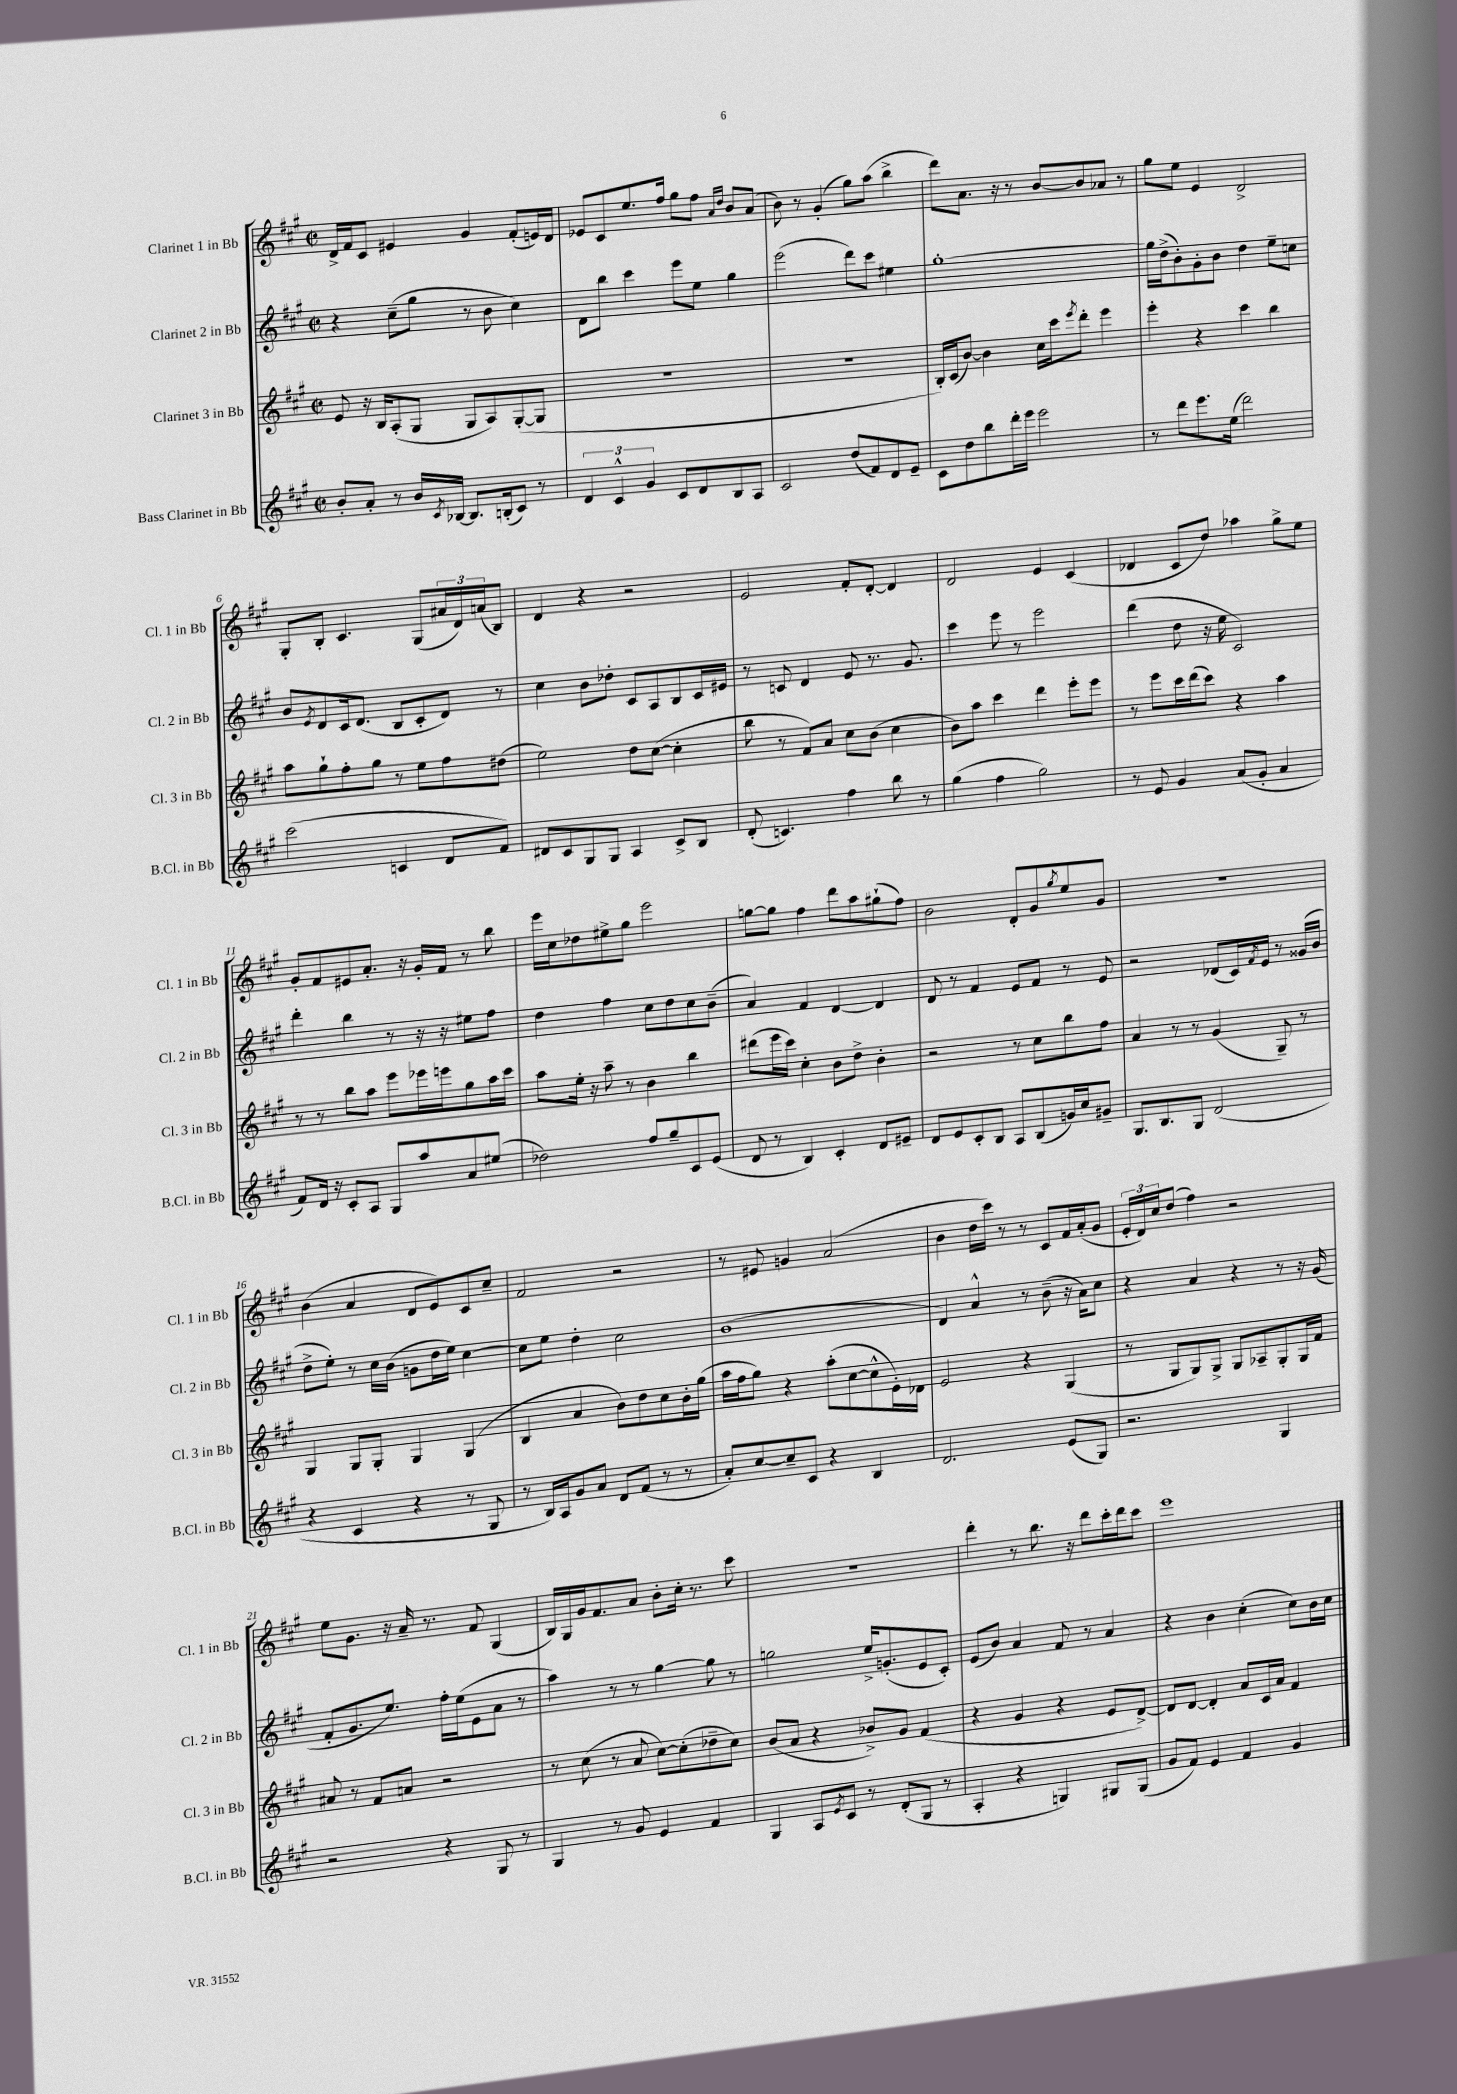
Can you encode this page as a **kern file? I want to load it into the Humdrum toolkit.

**kern	**kern	**kern	**kern
*staff4	*staff3	*staff2	*staff1
*clefG2	*clefG2	*clefG2	*clefG2
*k[f#c#g#]	*k[f#c#g#]	*k[f#c#g#]	*k[f#c#g#]
*M2/2	*M2/2	*M2/2	*M2/2
*met(c|)	*met(c|)	*met(c|)	*met(c|)
8b'/L	8e/	4r	16d^/LL
.	.	.	16f#/J
8a'/J	16r	.	8c#/J
.	16B/LK	.	.
8r	(8A'/	(8cc#~\L	4e#/
16b/LL	8G#/J	8gg#\J	.
8qc#/	.	.	.
[16B-/JJ	.	.	.
8.B-/]L	8G#/L	8r	4g#/
.	8A/)	8b\	.
(16B'/k	.	.	.
8c#/J)	([8G#'/	4cc#\)	(8f#'/L
8r	8G#/]J	.	16e/L)
.	.	.	16d/JJ
=	=	=	=
6d/	1r	8d\L	8e-/L
.	.	8bb\J	8c#/
6c#^^/	.	.	.
.	.	4ccc#\	8.ee/
6g#/	.	.	.
.	.	.	16ff#/Jk
8c#/L	.	8eee\L	8gg#\L
8d/	.	8ee\J	8ff#\J
.	.	.	16qqa/LL
.	.	.	16qqdd/JJ
8B/	.	4gg#\	8b/L
8A/J	.	.	(8a/J
=	=	=	=
2c#/	1r	(2eee\	8b\)
.	.	.	8r
.	.	.	(4g#'/
(8dd/L	.	8ddd\L)	8gg#\L)
8f#/)	.	8ccc#\J	(8aa\J
8d/	.	4ee#\	4bb^\
8e~/J	.	.	.
=	=	=	=
8c#\L	16B'/LL)	[1gg#'	8ddd\L)
.	(16c#/J	.	.
8dd\	[8b/J)	.	8.a\J
8bb\	4b\]	.	.
.	.	.	16r
16ddd'\L	.	.	8r
16eee\JJ	.	.	.
2eee\	16cc#\LL	.	[8b/L
.	16ccc#\J	.	.
.	8qeee/	.	.
.	8ddd'\J	.	8b/]
.	4eee\	.	8a-/J
.	.	.	8r
=	=	=	=
8r	4eee'\	16gg#\]LL	8gg#\L
.	.	(16dd^\J	.
8ddd\L	.	8b'\)	8ee\J
8.eee\	4r	8g#'\	4e/
.	.	8b\J	.
(16ee\Jk	.	.	.
2ddd\)	4ccc#\	4dd\	2d^/
.	4bb\	8ee~\L	.
.	.	8cc\J	.
=	=	=	=
(2ccc#\	8aa\L	8b/L	8G#'/L
.	.	8qe/	.
.	8gg#`\	8d/	8B'/J
.	8ff#'\	16c#/k	4.c#/
.	.	(8.d/J	.
.	8gg#\J	.	.
4c/	8r	8B/L	.
.	8ee\L	8c#'/	(8G#/L
8d/L	8ff#\	8d/J)	24a#/L
.	.	.	24d/)
.	.	.	(24a/J
8f#/J)	(8dd#\J	8r	8B/J)
=	=	=	=
8d#/L	2ee\)	4cc#\	4d/
8c#/	.	.	.
8G#/	.	8b\L	4r
8G#/J	.	8dd-'\J	.
4A/	8dd\L	8c#/L	2r
.	([8cc#\J	8A/	.
8c#^/L	4cc#'\]	8B/	.
8B/J	.	16c#/L	.
.	.	16e#/JJ	.
=	=	=	=
(8d'/	8bb\	8r	2e/
4.c/)	8r	8c/	.
.	8f#/L)	4d/	.
.	8a/J	.	.
4ff#\	8cc#\L	8e/	8f#'/L
.	(8b\J	8.r	[8d'/J
8bb\	4cc#\	.	4d/]
.	.	8.g#/	.
8r	.	.	.
=	=	=	=
(4gg#\	8b\L)	4ccc#\	2d/
.	8aa\J	.	.
4ff#\	4ccc#\	8eee\	.
.	.	8r	.
2gg#\)	4ddd\	2eee\	4e/
.	8eee'\L	.	(4c#/
.	8eee\J	.	.
=	=	=	=
8r	8r	(4ddd\	4d-/
8e/	8eee\L	.	.
4g#/	16ccc#\L	8dd\	8c#/L
.	(16ddd\J	.	.
.	8ccc#\J)	16r	8dd/J)
.	.	16ee\	.
(8a/L	4r	2c#/)	4aa-\
8g#'/J	.	.	.
4a/	4aa\	.	8gg#^\L
.	.	.	8ee\J
=	=	=	=
8f#/L)	8r	4ddd'\	8g#'/L
16d/Jk	8r	.	8f#/
16r	.	.	.
8c#'/L	8bb\L	4bb\	8e#/
8A/J	8aa\J	.	8.a'/J
8G#/L	8eee\L	8r	.
.	.	.	16r
8aa/	16eee-\L	16r	16g#'/LL
.	16eee\J	16r	16f#/JJ
8a/	8gg#\	8ee#\L	8r
(8ee#/J	16aa\L	8ff#\J	8bb\
.	16ccc#\JJ	.	.
=	=	=	=
2dd-\)	8aa\L	4dd\	16eee\LL
.	.	.	16cc#\J
.	16ee'\Jk	.	8dd-\
.	16r	.	.
.	8aa~\	4ff#\	8ee#^\
.	8r	.	8gg#\J
8ff#/L	4b\	8cc#\L	2eee\
8gg#~/	.	8dd\	.
8c#/	4bb\	8cc#\	.
(8e/J	.	(8b~\J	.
=	=	=	=
8d/	(8ddd#\L	4a/)	[8gg\L
8r	16eee\L	.	8gg\]J
.	16ccc#\JJ)	.	.
4B/)	4cc#'\	4f#/	4ff#\
4c#'/	8b\L	[4d/	8ddd\L
.	8dd^\J	.	8aa\
8d/L	4b'\	4d/]	(8gg#`\
8e#~/J	.	.	8ff#\J)
=	=	=	=
8d/L	2r	8d/	2b\
8e/	.	8r	.
8c#'/	.	4f#/	.
8B/J	.	.	.
8A/L	8r	8e/L	8d'/L
(8B/	8cc#\L	8f#/J	8g#/
.	.	.	8qgg#/
16g/L)	8bb\	8r	8ee/
16cc#/J	.	.	.
8g#~/J	8ff#\J	8e/	8g#/J
=	=	=	=
8.G#/L	4a/	2r	1r
8.B/	.	.	.
.	8r	.	.
8G#/J	8r	.	.
(2d/	(4g#/	(8d-/L	.
.	.	16c#/L)	.
.	.	8qf#/	.
.	.	16e/JJ	.
.	8G#~/)	8r	.
.	8r	(16g##/LL	.
.	.	16b/JJ	.
=	=	=	=
4r	4G#/	8dd^\L	(4b\
.	.	8ee'\J)	.
4c#/	8G#/L	8r	4a/
.	8G#'/J	16cc#\LL	.
.	.	(16b\JJ	.
4r	4G#/	8g\L	8d/L
.	.	16dd\L	8e/)
.	.	16ee\JJ)	.
8r	(4G#/	[4cc#\	8c#/
8G#/	.	.	8cc#~/J
=	=	=	=
8r	4B/	8cc#\]L	2f#/
16B/LL)	.	8ee\J	.
16A/J	.	.	.
8g#/	4a/	4dd'\	.
8a/J	.	.	.
8d/L	8b\L)	2cc#\	2r
(8f#/J	8dd\	.	.
8r	8cc#\	.	.
8r	16b'\L	.	.
.	(16gg#\JJ	.	.
=	=	=	=
8a'/L)	16aa\LL	(1b	8r
.	16ff#\J	.	.
[8cc#/	8gg#\J)	.	8e#/
8cc#~/]	4r	.	4g/
8c#/J	.	.	.
4r	(8aa'\L	.	(2a/
.	[8cc#\	.	.
4B/	8cc#^^\]	.	.
.	16e'\L)	.	.
.	16d-\JJ	.	.
=	=	=	=
2.d/	2e/	4d/)	4b\
.	.	4a^^/	16dd\LL
.	.	.	16ccc#\JJ)
.	.	.	8r
.	4r	8r	8r
.	.	(8b~\	8c#/L
(8e/L	(4G#/	16r	16f#/L
.	.	16a\LK)	(16a'/J
8G#/J)	.	8cc#\J	8g#/J
=	=	=	=
2.r	8r	4r	24e'/LL
.	.	.	24d/)
.	.	.	24cc#/J
.	8G#/L	.	(8dd/J
.	8G#/)	4a/	4ff#\)
.	8G#^/J	.	.
.	8G#/L	4r	2r
.	8A-~/	.	.
4G#/	8G#'/	8r	.
.	16G#/L	16r	.
.	16f#/JJ	(16g#/	.
=	=	=	=
2r	8a#/	8f#'/L	8ee\L
.	8r	8.g#/	8.g#\J
.	8f#/L	.	.
.	.	8.ee/J)	16r
.	8a/J	.	16a~/
.	.	.	8.r
4r	2r	16ff#'\LL	.
.	.	(16ee\J	.
.	.	8e\	8f#/
8G#/	.	8a\J	(4G#/
8r	.	8r	.
=	=	=	=
4G#/	8r	4aa\)	16B/LL)
.	.	.	16G#/
.	(8cc#\	.	16g#/J
.	.	.	8.f#/
8r	8r	8r	.
8g#/	8a/	8r	8a/J
4e/	[8cc#\L)	[4gg#\	8b'\L
.	(8cc#'\]	.	16cc#'\Jk
.	.	.	8.r
4f#/	8dd-~\	8gg#\]	.
.	8cc#\J)	8r	8ccc#\
=	=	=	=
4G#/	(8b/L	2gg\	1r
.	8a/J	.	.
8A/L	4r	.	.
8qe/	.	.	.
8c#/J	.	.	.
8r	8b-^/L)	16ee^/LK	.
.	.	(8.g'/	.
(8d'/L	8g#/J	.	.
8G#/J	(4f#/	8e/	.
8r	.	8c#'/J)	.
=	=	=	=
4A'/	4r	(8e/L	4ddd'\
.	.	8b/J)	.
4r	4g#/	4a/	8r
.	.	.	8.bb\
4G/)	4r	8f#/	.
.	.	.	16r
.	.	8r	8ddd\L
8G#/L	8e/L	4a/	16ccc#'\L
.	.	.	16ddd\J
(8G#/J	[8d^/J)	.	8ccc#\J
=	=	=	=
8g#/L	8d/]L	4r	1eee
8f#/J)	[8d/J	.	.
4e/	4d'/]	4b\	.
4f#/	8a/L	(4cc#'\	.
.	16c#/L	.	.
.	16a/JJ	.	.
4g#/	4f#/	8cc#\L)	.
.	.	16b\L	.
.	.	16cc#\JJ	.
==	==	==	==
*-	*-	*-	*-
